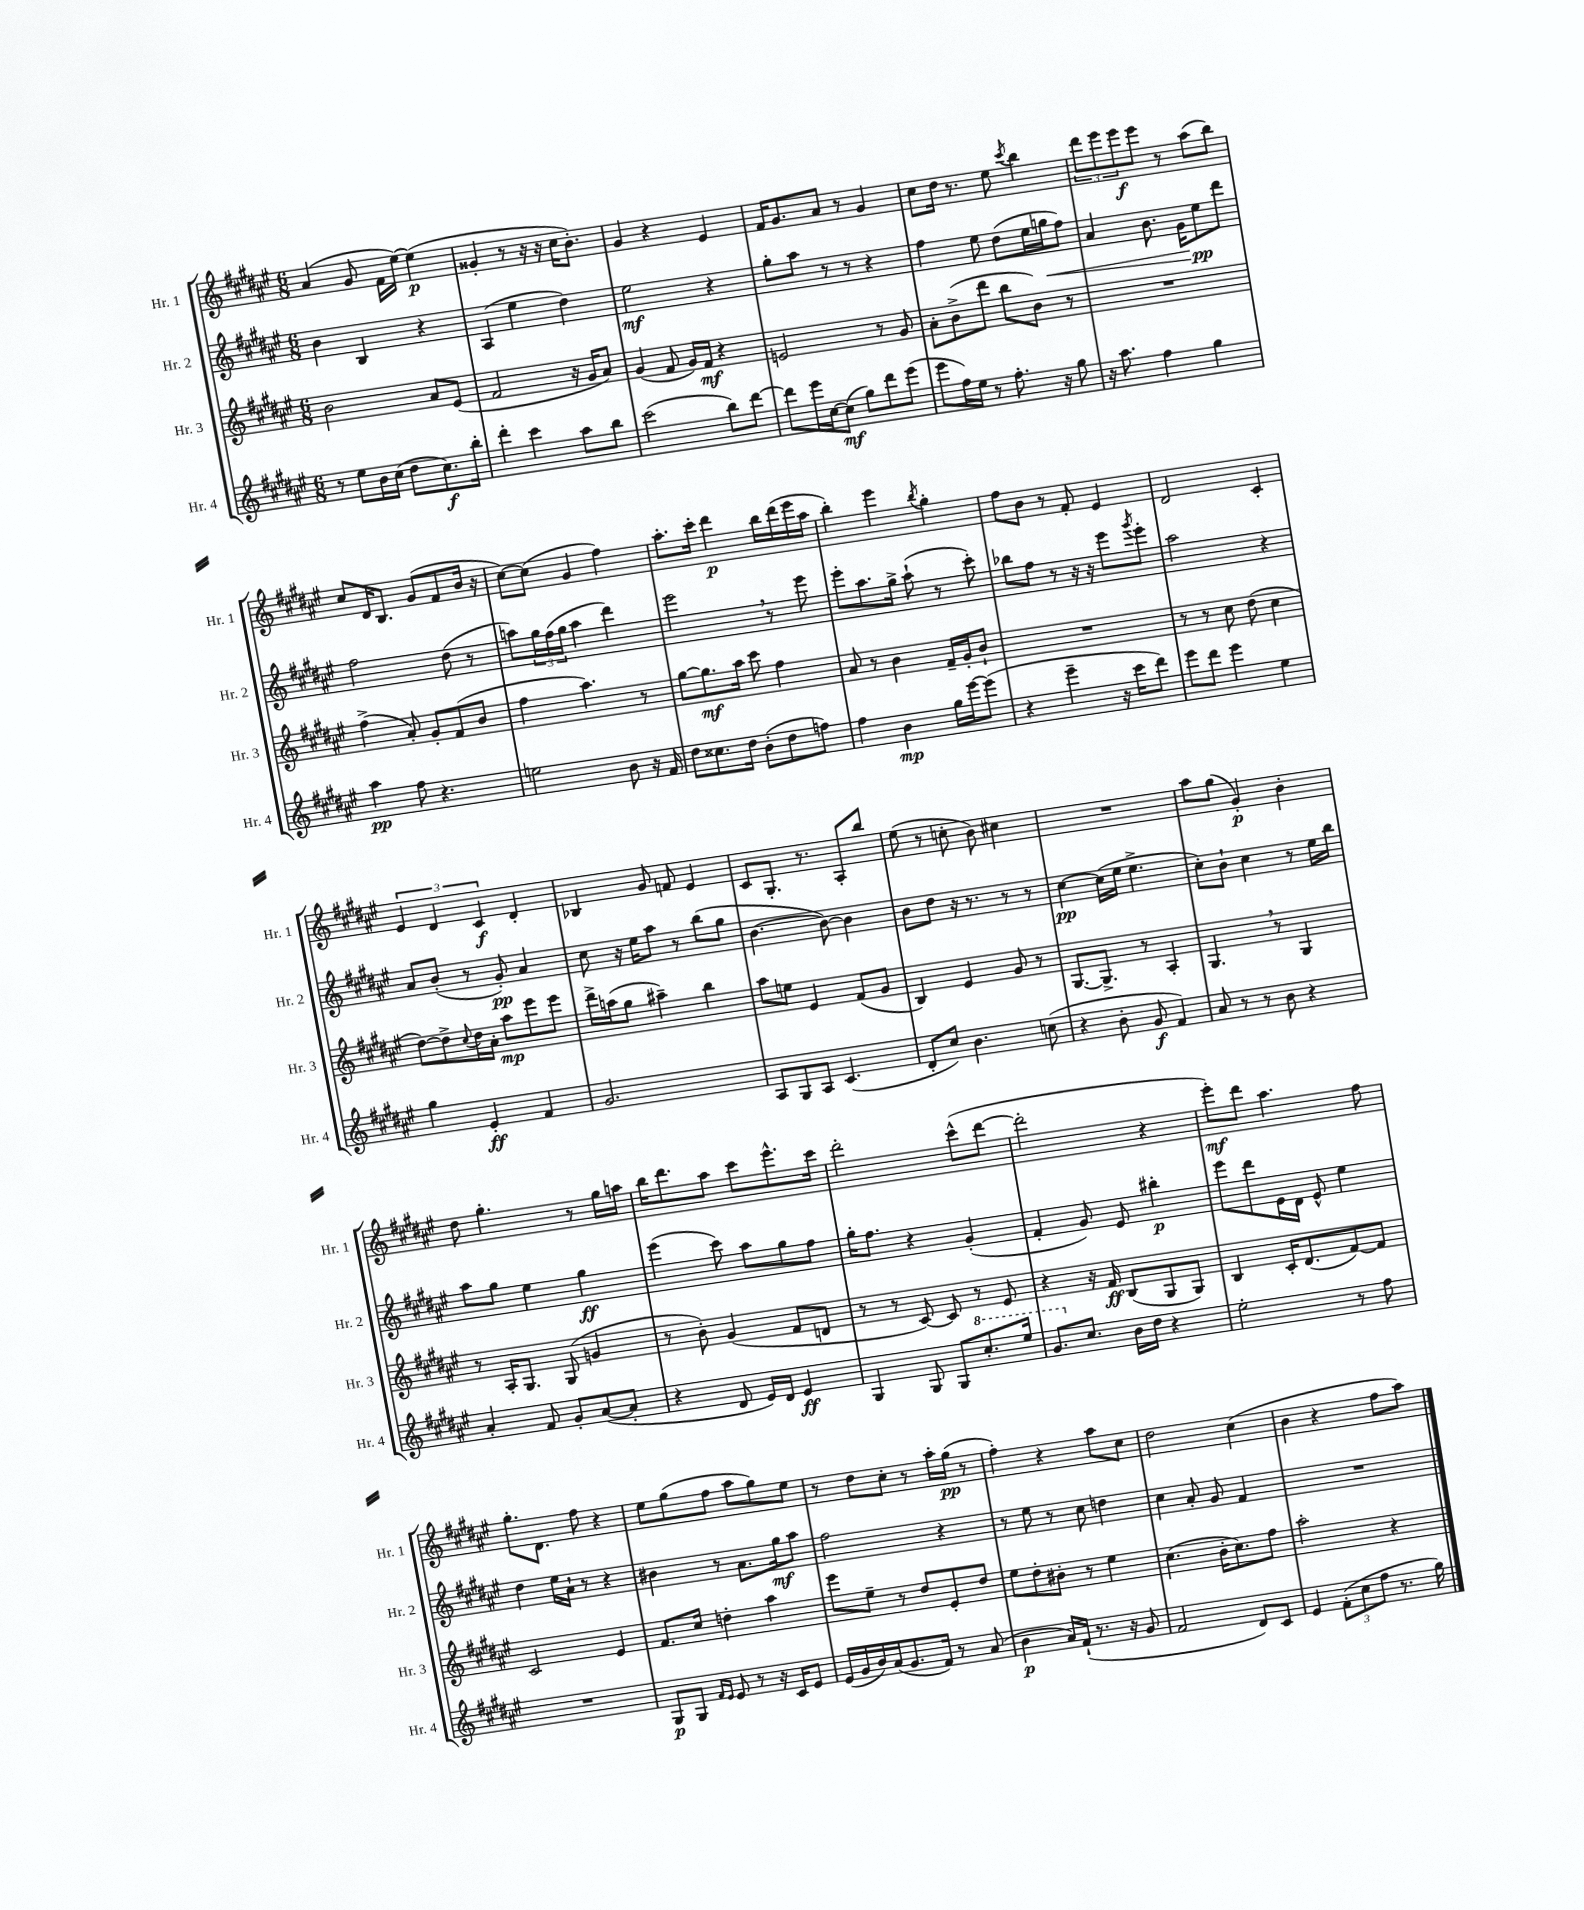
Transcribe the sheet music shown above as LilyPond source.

<<
\new StaffGroup <<
\new Staff = "s0" \with { instrumentName = "Hr. 1" shortInstrumentName = "Hr. 1" } {
    \clef treble \key fis \major \numericTimeSignature \time 6/8
    ais'4( gis'8 fis'16 eis''16~) eis''4\p( |
    gisis'4-. r8 r16 r16 cis''16 b'8.-.) |
    gis'4 r4 eis'4 |
    fis'16 gis'8. ais'8 r8 gis'4 |
    cis''8 dis''16 r8. eis''8 \acciaccatura { cis'''8 } b''4 |
    \tuplet 3/2 { dis'''8 eis'''8 eis'''8\f } eis'''8 r8 ais''8( b''8) |
    cis''8 dis'16 b8. gis'8( fis'8 b'16 r16 |
    cis''8~) cis''8( gis'4 fis''4) |
    ais''8.-. cis'''16-. dis'''4\p b''16 dis'''16( eis'''16 ais''16 |
    b''4-.) eis'''4 \acciaccatura { b''8 } gis''4-. |
    fis''8 b'8 r8 fis'8-. eis'4 |
    dis'2 cis'4-. |
    \tuplet 3/2 { eis'4 dis'4 cis'4\f } dis'4-. |
    bes4 gis'8 f'8 eis'4 |
    cis'8 gis8.-. r8. ais8-. b''8 |
    eis''8( r8 c''8-. b'8) cis''4 |
    R2. |
    ais''8 gis''8( gis'4-.\p) b'4-. |
    dis''8 gis''4.-. r8 gis''16 a''16 |
    b''16 dis'''8. ais''8 cis'''8 eis'''8.-^ cis'''16 |
    dis'''2-. cis'''8-^( dis'''8~ |
    dis'''2-. r4 |
    eis'''8-.\mf) dis'''8 ais''4. fis''8 |
    gis''8.-. dis'8. fis''8 r4 |
    eis''8 gis''8( fis''8 ais''8 gis''8) eis''8 |
    r8 dis''8 cis''8-. r8 ais''16-. gis''16\pp( r8 |
    fis''4-.) r4 ais''8 cis''8 |
    dis''2 cis''4( |
    b'4 r4 fis''8 ais''8) \bar "|." |
}
\new Staff = "s1" \with { instrumentName = "Hr. 2" shortInstrumentName = "Hr. 2" } {
    \clef treble \key fis \major \numericTimeSignature \time 6/8
    b'4 b4 r4 |
    ais4( eis''4 dis''4) |
    eis''2\mf r4 |
    gis''8-. ais''8 r8 r8 r4 |
    fis''4 eis''8 dis''8( eis''16 g''16\< fis''8) |
    ais'4 b'8. gis'16\! eis''8\pp dis'''8 |
    fis''2 dis''8( r8 |
    a''8) \tuplet 3/2 { gis''16 fis''16( gis''16 } a''4 dis'''4) |
    eis'''2 \breathe r8 eis'''8 |
    eis'''8-. ais''8. gis''16-> ais''8-!( r8 cis'''8-.) |
    bes''8 fis''8 r8 r16 r16 eis'''8 \acciaccatura { gis'''8 } eis'''8-. |
    ais''2 r4 |
    ais'8 b'8-.( r8 gis'8-.\pp) ais'4 |
    cis''8 r16 eis''16 ais''8 r8 b''8( gis''8 |
    b'4.~ b'8~) b'4 |
    b'8 dis''8 r16 r8. r8 r8 |
    cis''4~\pp cis''16( eis''16 eis''4.-> |
    cis''8-.) b'8-! cis''4 r8 eis''16 b''16 |
    ais''8 gis''8 eis''4 gis''4\ff |
    eis'''4( cis'''8) ais''8 gis''8 fis''8 |
    gis''16-. fis''8. r4 gis'4-.( |
    fis'4-. gis'8) eis'8 bis''4-.\p |
    eis'''8 dis'''8 eis'16 dis'16 eis'8-^ eis''4 |
    dis''4 eis''16 ais'16-! r8 r4 |
    bis'4 r8 ais'8. gis''16\mf ais''8 |
    fis''2 r4 |
    r8 eis''8 r8 cis''8 d''4 |
    cis''4 ais'8-. gis'8 fis'4 |
    R2. \bar "|." |
}
\new Staff = "s2" \with { instrumentName = "Hr. 3" shortInstrumentName = "Hr. 3" } {
    \clef treble \key fis \major \numericTimeSignature \time 6/8
    b'2 ais'8 eis'8( |
    fis'2 r16 gis'16 ais'8) |
    gis'4( fis'8 gis'16) fis'16\mf r4 |
    e'2 r8 gis'8 |
    ais'8-. b'8->( dis'''8 b''8 b'8) r8 |
    R2. |
    fis''4->( ais'8-.) gis'8-. fis'8( b'8 |
    fis''4 ais''4.) r8 |
    gis''8~ gis''8.\mf ais''16 cis'''8 fis''4 |
    ais'8 r8 b'4 fis'16-- gis'16-. b'8-! |
    R2. |
    r8 r8 cis''8 dis''8( cis''4 |
    dis''8~) dis''8-> \appoggiatura { cis''8 } dis''16 ais'16-. ais''8\mp eis'''8 eis'''8 |
    dis'''16-> a''16( gis''8 ais''4--) b''4 |
    ais''8 e''8 eis'4 fis'8( gis'8 |
    b4) eis'4 gis'8 r8 |
    gis8.~ gis8.-> r8 ais4-. |
    gis4. \breathe r8 gis4 |
    r8 ais16-. gis8. gis8( g'4 |
    r8 b'8-.) gis'4( fis'8 d'8 |
    r8 r8 cis'8~) cis'8 r8 eis'8 |
    r4 r16 fis'16\ff b8( gis8 gis8) |
    b4 cis'16-. dis'8.( fis'8~) fis'8 |
    cis'2 eis'4 |
    fis'8. cis''16 d''4-. ais''4 |
    eis'''8 eis''8-- r8 dis''8 eis'8-. dis''8 |
    eis''8 dis''8-. bis'8-. r8 eis''4 |
    cis''4.( b'16-. cis''8.) fis''8 |
    ais''2-. r4 \bar "|." |
}
\new Staff = "s3" \with { instrumentName = "Hr. 4" shortInstrumentName = "Hr. 4" } {
    \clef treble \key fis \major \numericTimeSignature \time 6/8
    r8 eis''8 b'16 cis''16( dis''8 cis''8.\f) b''16-. |
    dis'''4-. cis'''4 ais''8 b''8 |
    cis'''2( b''8) dis'''8~ |
    dis'''8 eis'''16 cis''16~ cis''8\mf( gis''8) dis'''8 eis'''8( |
    eis'''8 fis''16) eis''16 r8 fis''8.-. r16 gis''8 |
    r16 ais''8. fis''4 gis''4 |
    ais''4\pp fis''8 r4. |
    e''2 b'8 r16 fis'16 |
    dis''8 cisis''8. dis''16 b'8-.( dis''8 f''8) |
    fis''4 b'4\mp gis''16 eis'''16~ eis'''8( |
    r4 eis'''4-- r16 cis'''16 dis'''8) |
    eis'''8 dis'''8 eis'''4 eis''4 |
    gis''4 eis'4-.\ff fis'4 |
    gis'2. |
    ais8 gis8 ais8 cis'4.( |
    dis'8-. cis''8) b'4. c''8( |
    r4 b'8-. gis'8\f fis'4) |
    ais'8 r8 r8 b'8 r4 |
    ais'4-. fis'8 gis'8-. ais'8~( ais'8-. |
    r4 dis'8 eis'16) dis'16 eis'4\ff |
    gis4 gis8 gis8 \ottava #1 cis'''8.-. eis'''16 |
    gis''8. \ottava #0 cis''8. b'16 dis''16 r4 |
    eis''2-. r8 fis''8 |
    R2. |
    gis8\p gis8 \grace { fis'16 eis'16 } eis'8 r8 r16 cis'16 eis'8 |
    eis'16( gis'16 b'16) ais'16( gis'8. fis'16) r8 ais'8( |
    b'4\p ais'16) fis'16-!( r8. r16 gis'8 |
    fis'2 dis'8) cis'8 |
    eis'4 \tuplet 3/2 { fis'8-.( cis''8 fis''8 } r8. gis''16) \bar "|." |
}
>>
>>
\layout { \context { \Score \remove "Bar_number_engraver" } }
